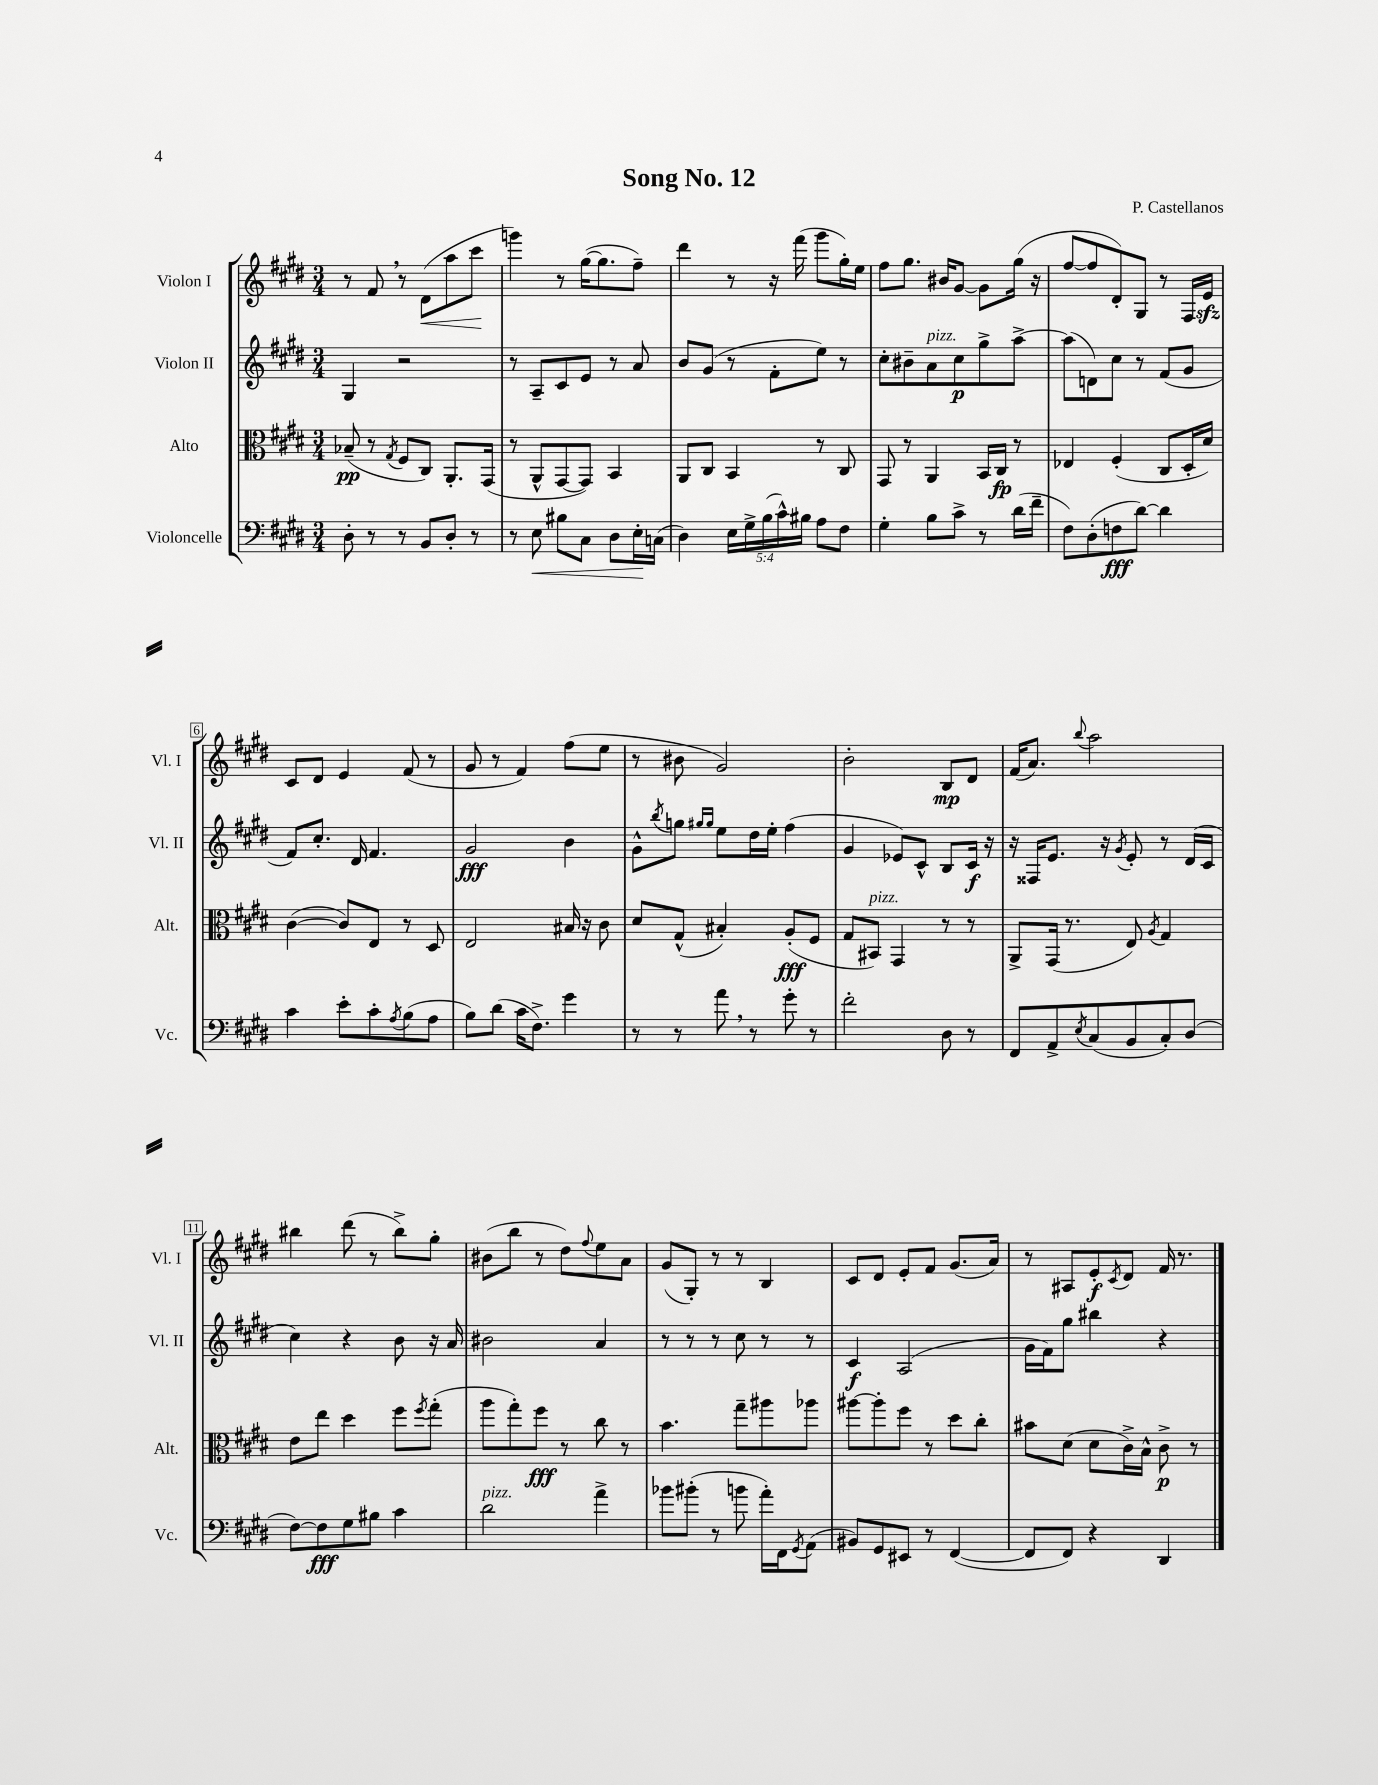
\header { title = "Song No. 12" composer = "P. Castellanos" }
<<
\new StaffGroup <<
\new Staff = "s0" \with { instrumentName = "Violon I" shortInstrumentName = "Vl. I" } {
    \clef treble \key e \major \numericTimeSignature \time 3/4
    r8 fis'8 \breathe r8 dis'8\<( a''8 cis'''8\! |
    g'''4) r8 gis''16~( gis''8. fis''8--) |
    dis'''4 r8 r16 fis'''16( gis'''8 gis''16-.) e''16 |
    fis''8 gis''8. bis'16 gis'8~ gis'8 gis''16( r16 |
    fis''8~ fis''8 dis'8-.) gis8 r8 fis16 e'16\sfz |
    cis'8 dis'8 e'4 fis'8( r8 |
    gis'8 r8 fis'4) fis''8( e''8 |
    r8 bis'8 gis'2) |
    b'2-. b8\mp dis'8 |
    fis'16( a'8.) \appoggiatura { b''8 } a''2 |
    bis''4 dis'''8( r8 bis''8->) gis''8-. |
    bis'8( b''8 r8 dis''8) \appoggiatura { fis''8 } e''8 a'8 |
    gis'8( gis8-.) r8 r8 b4 |
    cis'8 dis'8 e'8-. fis'8 gis'8.( a'16) |
    r8 ais8 e'8-.\f \acciaccatura { cis'8 } dis'8 fis'16 r8. \bar "|." |
}
\new Staff = "s1" \with { instrumentName = "Violon II" shortInstrumentName = "Vl. II" } {
    \clef treble \key e \major \numericTimeSignature \time 3/4
    gis4 r2 |
    r8 a8-- cis'8 e'8 r8 a'8 |
    b'8 gis'8( r8 fis'8-. e''8) r8 |
    cis''8-. bis'8-- a'8^\markup { \italic "pizz." } cis''8\p gis''8-> a''8~-> |
    a''8( d'8) cis''8 r8 fis'8( gis'8 |
    fis'8) cis''8.-. dis'16 fis'4. |
    gis'2\fff b'4 |
    gis'8-^ \acciaccatura { b''8 } g''8 \grace { gis''16 gis''16 } e''8 dis''16 e''16-. fis''4( |
    gis'4 ees'8) cis'8-^ b8 cis'16\f r16 |
    r16 fisis16 e'8. r16 \acciaccatura { gis'8 } e'8-. r8 dis'16( cis'16 |
    cis''4) r4 b'8 r16 a'16 |
    bis'2 a'4 |
    r8 r8 r8 cis''8 r8 r8 |
    cis'4\f a2( |
    gis'16 fis'16) gis''8 bis''4 r4 \bar "|." |
}
\new Staff = "s2" \with { instrumentName = "Alto" shortInstrumentName = "Alt." } {
    \clef alto \key e \major \numericTimeSignature \time 3/4
    bes8--\pp( r8 \acciaccatura { gis8 } fis8 cis8) a,8.-. gis,16( |
    r8 a,8-^ gis,8~ gis,8) b,4 |
    a,8 cis8 b,4 r8 cis8 |
    gis,8 r8 a,4 b,16 cis16\fp r8 |
    ees4 fis4-.( cis8 dis16-. dis'16) |
    cis'4~( cis'8) e8 r8 dis8 |
    e2 bis16 r16 cis'8 |
    dis'8 gis8-^( bis4-.) a8-.\fff( fis8 |
    gis8 bis,8^\markup { \italic "pizz." }) gis,4 r8 r8 |
    a,8-> gis,16( r8. e8) \acciaccatura { a8 } gis4 |
    e'8 e''8 dis''4 fis''8 \acciaccatura { fis''8 } gis''8-.( |
    a''8 gis''8-.) fis''8\fff r8 cis''8 r8 |
    b'4. gis''8-- ais''8 aes''8 |
    ais''8~ ais''8-. fis''8 r8 dis''8 cis''8-. |
    bis'8 dis'8( dis'8 cis'16->) b16-^ cis'8->\p r8 \bar "|." |
}
\new Staff = "s3" \with { instrumentName = "Violoncelle" shortInstrumentName = "Vc." } {
    \clef bass \key e \major \numericTimeSignature \time 3/4 \override Staff.TupletNumber.text = #tuplet-number::calc-fraction-text
    dis8-. r8 r8 b,8 dis8-. r8 |
    r8 e8\< bis8 cis8 dis8 e16-.\! c16( |
    dis4) \tuplet 5/4 { e16 gis16-> b16( cis'16-^) bis16 } a8 fis8 |
    gis4-. b8 cis'8-> r8 dis'16( fis'16-- |
    fis8) dis8-.( f8\fff dis'8~) dis'4 |
    cis'4 e'8-. cis'8-. \acciaccatura { a8 } b8( a8 |
    b8) dis'8( cis'16 fis8.->) gis'4 |
    r8 r8 a'8 \breathe r8 gis'8-. r8 |
    fis'2-. dis8 r8 |
    fis,8 a,8-> \acciaccatura { e8 } cis8( b,8 cis8-.) dis8( |
    fis8~) fis8\fff gis8 bis8 cis'4 |
    dis'2^\markup { \italic "pizz." } a'4-> |
    bes'8 bis'8-.( r8 b'8 a'16-.) fis,16 \acciaccatura { gis,8 } a,8( |
    bis,8) gis,8 eis,8 r8 fis,4~( |
    fis,8 fis,8) r4 dis,4 \bar "|." |
}
>>
>>
\layout { \context { \Score \override BarNumber.stencil = #(make-stencil-boxer 0.1 0.3 ly:text-interface::print) } }
